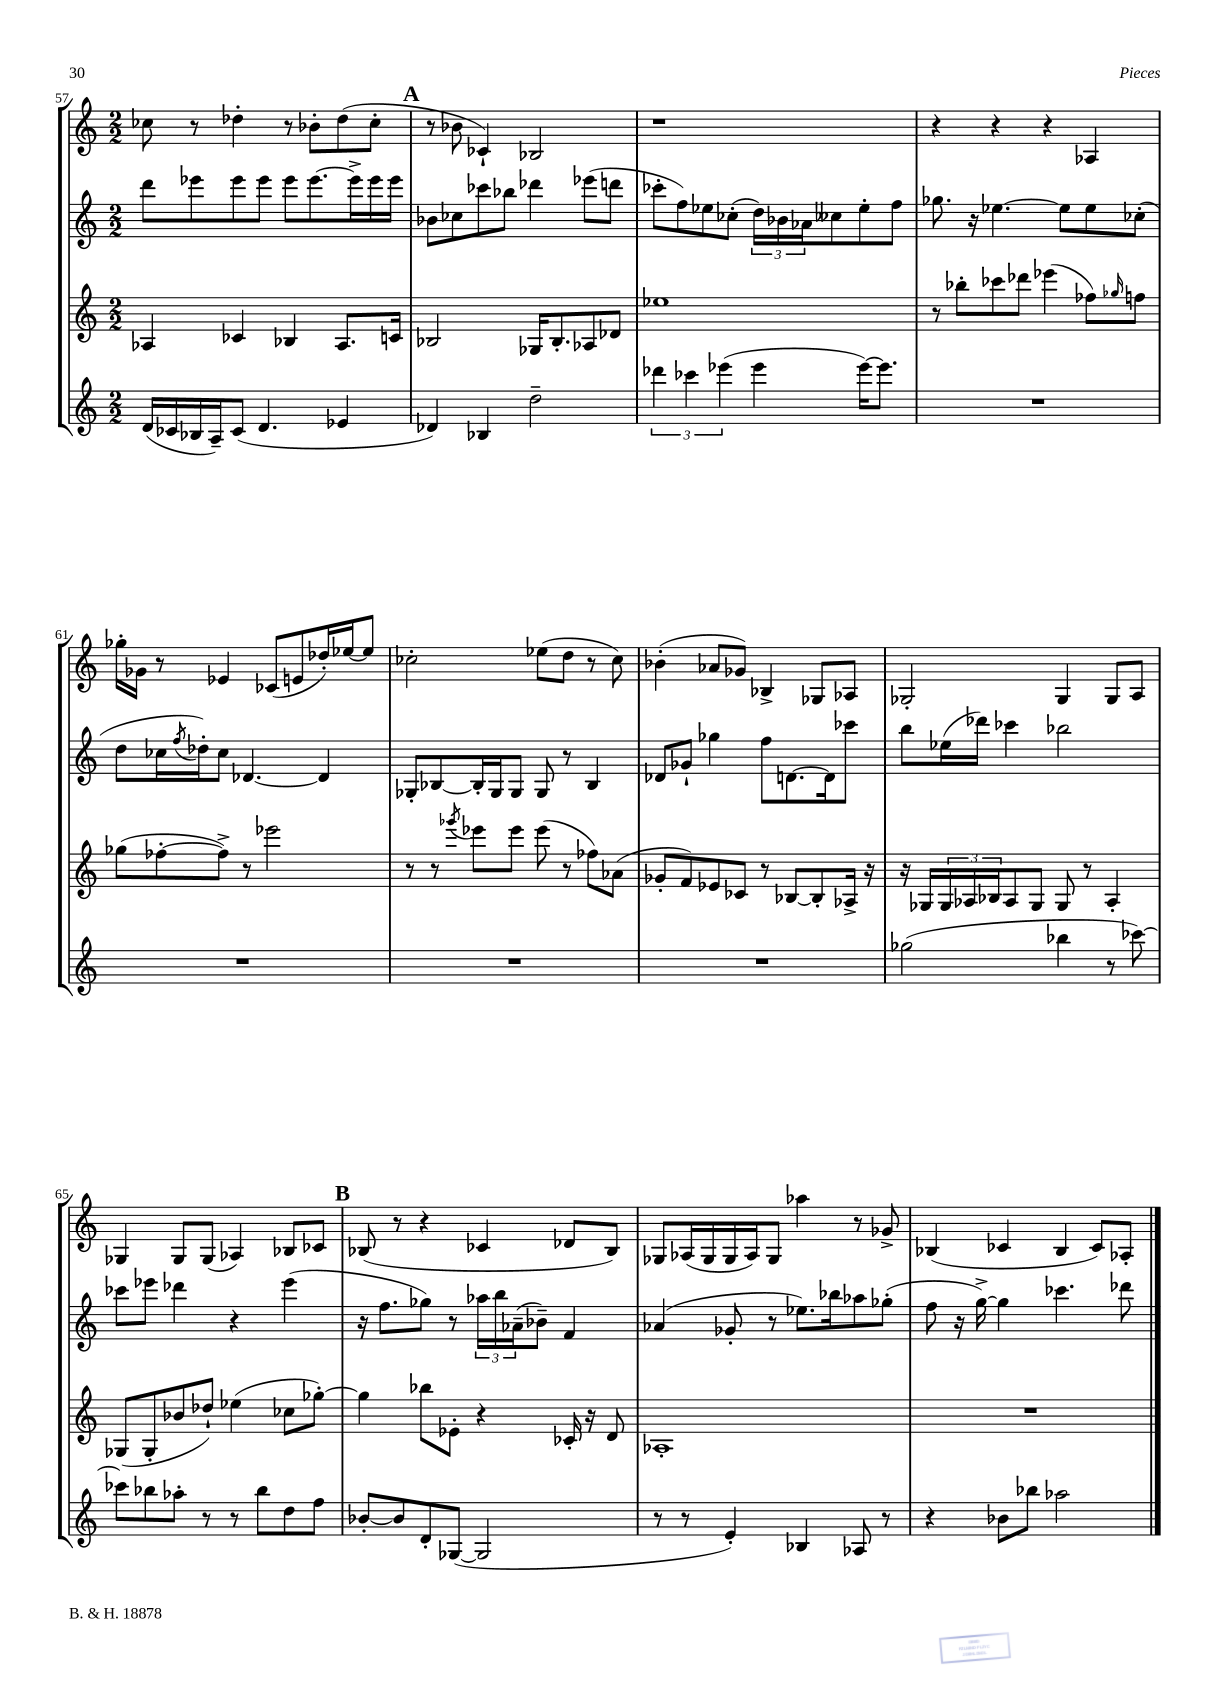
<<
\new StaffGroup <<
\new Staff = "s0" {
    \clef treble \key c \major \numericTimeSignature \time 2/2
    ces''8 r8 des''4-. r8 bes'8-. des''8( ces''8-. |
    \mark \markup { \bold "A" } r8 bes'8 ces'4-!) bes2 |
    r1 |
    r4 r4 r4 aes4 |
    ges''16-. ges'16 r8 ees'4 ces'8( e'8 des''16-.) ees''16~ ees''8 |
    ces''2-. ees''8( d''8 r8 ces''8) |
    bes'4-.( aes'8 ges'8) bes4-> ges8 aes8 |
    ges2-. ges4 ges8 a8 |
    ges4 ges8 ges8( aes4) bes8 ces'8 |
    \mark \markup { \bold "B" } bes8( r8 r4 ces'4 des'8 bes8) |
    ges8 aes16( ges16 ges16 aes16) ges8 aes''4 r8 ges'8-> |
    bes4( ces'4 bes4 ces'8) aes8-. \bar "|." |
}
\new Staff = "s1" {
    \clef treble \key c \major \numericTimeSignature \time 2/2
    d'''8 ees'''8 ees'''8 ees'''8 ees'''8 ees'''8.~ ees'''16-> ees'''16 ees'''16 |
    \mark \markup { \bold "A" } bes'8 ces''8 ces'''8 bes''8 des'''4 ees'''8( d'''8 |
    ces'''8-. f''8) ees''8 ces''8-.( \tuplet 3/2 { d''16) bes'16 aes'16 } ceses''8 ees''8-. f''8 |
    ges''8. r16 ees''4.~ ees''8 ees''8 ces''8-.( |
    d''8 ces''16 \acciaccatura { f''8 } des''16-.) ces''8 des'4.~ des'4 |
    ges8-. bes8~ bes16-. ges16 ges8 ges8 r8 bes4 |
    des'8 ges'8-! ges''4 f''8 d'8.~ d'16 ces'''8 |
    b''8 ees''16( des'''16) ces'''4 bes''2 |
    ces'''8 ees'''8 des'''4 r4 ees'''4( |
    \mark \markup { \bold "B" } r16 f''8. ges''8) r8 \tuplet 3/2 { aes''16 b''16 aes'16--( } bes'8--) f'4 |
    aes'4( ges'8-. r8 ees''8.) bes''16 aes''8 ges''8-.( |
    f''8 r16 g''16~->) g''4 ces'''4. des'''8 \bar "|." |
}
\new Staff = "s2" {
    \clef treble \key c \major \numericTimeSignature \time 2/2
    aes4 ces'4 bes4 aes8. c'16 |
    \mark \markup { \bold "A" } bes2 ges16 bes8.-. aes8 des'8 |
    ees''1 |
    r8 bes''8-. ces'''8 des'''8 ees'''4( fes''8) \grace { ges''16 } f''8 |
    ges''8( fes''8~-. fes''8->) r8 ees'''2 |
    r8 r8 \acciaccatura { ges'''8 } ees'''8 ees'''8 ees'''8( r8 fes''8) aes'8( |
    ges'8-. f'8) ees'8 ces'8 r8 bes8~ bes8-. aes16-> r16 |
    r16 ges16 \tuplet 3/2 { ges16 aes16 bes16 } aes8 ges8 ges8 r8 aes4-. |
    ges8( ges8-. bes'8 des''8-!) ees''4( ces''8 ges''8~-.) |
    \mark \markup { \bold "B" } ges''4 bes''8 ees'8-. r4 ces'16-. r16 d'8 |
    aes1-. |
    R1 \bar "|." |
}
\new Staff = "s3" {
    \clef treble \key c \major \numericTimeSignature \time 2/2
    d'16( ces'16 bes16 a16--) ces'8( d'4. ees'4 |
    \mark \markup { \bold "A" } des'4) bes4 d''2-- |
    \tuplet 3/2 { des'''4 ces'''4 ees'''4( } ees'''4 ees'''16~) ees'''8. |
    R1 |
    R1 |
    R1 |
    R1 |
    ges''2( bes''4 r8 ces'''8~) |
    ces'''8 bes''8 aes''8-. r8 r8 bes''8 d''8 f''8 |
    \mark \markup { \bold "B" } bes'8~-. bes'8 d'8-. ges8~( ges2 |
    r8 r8 e'4-.) bes4 aes8 r8 |
    r4 bes'8 bes''8 aes''2 \bar "|." |
}
>>
>>
\layout { \context { \Score currentBarNumber = #57 } }
